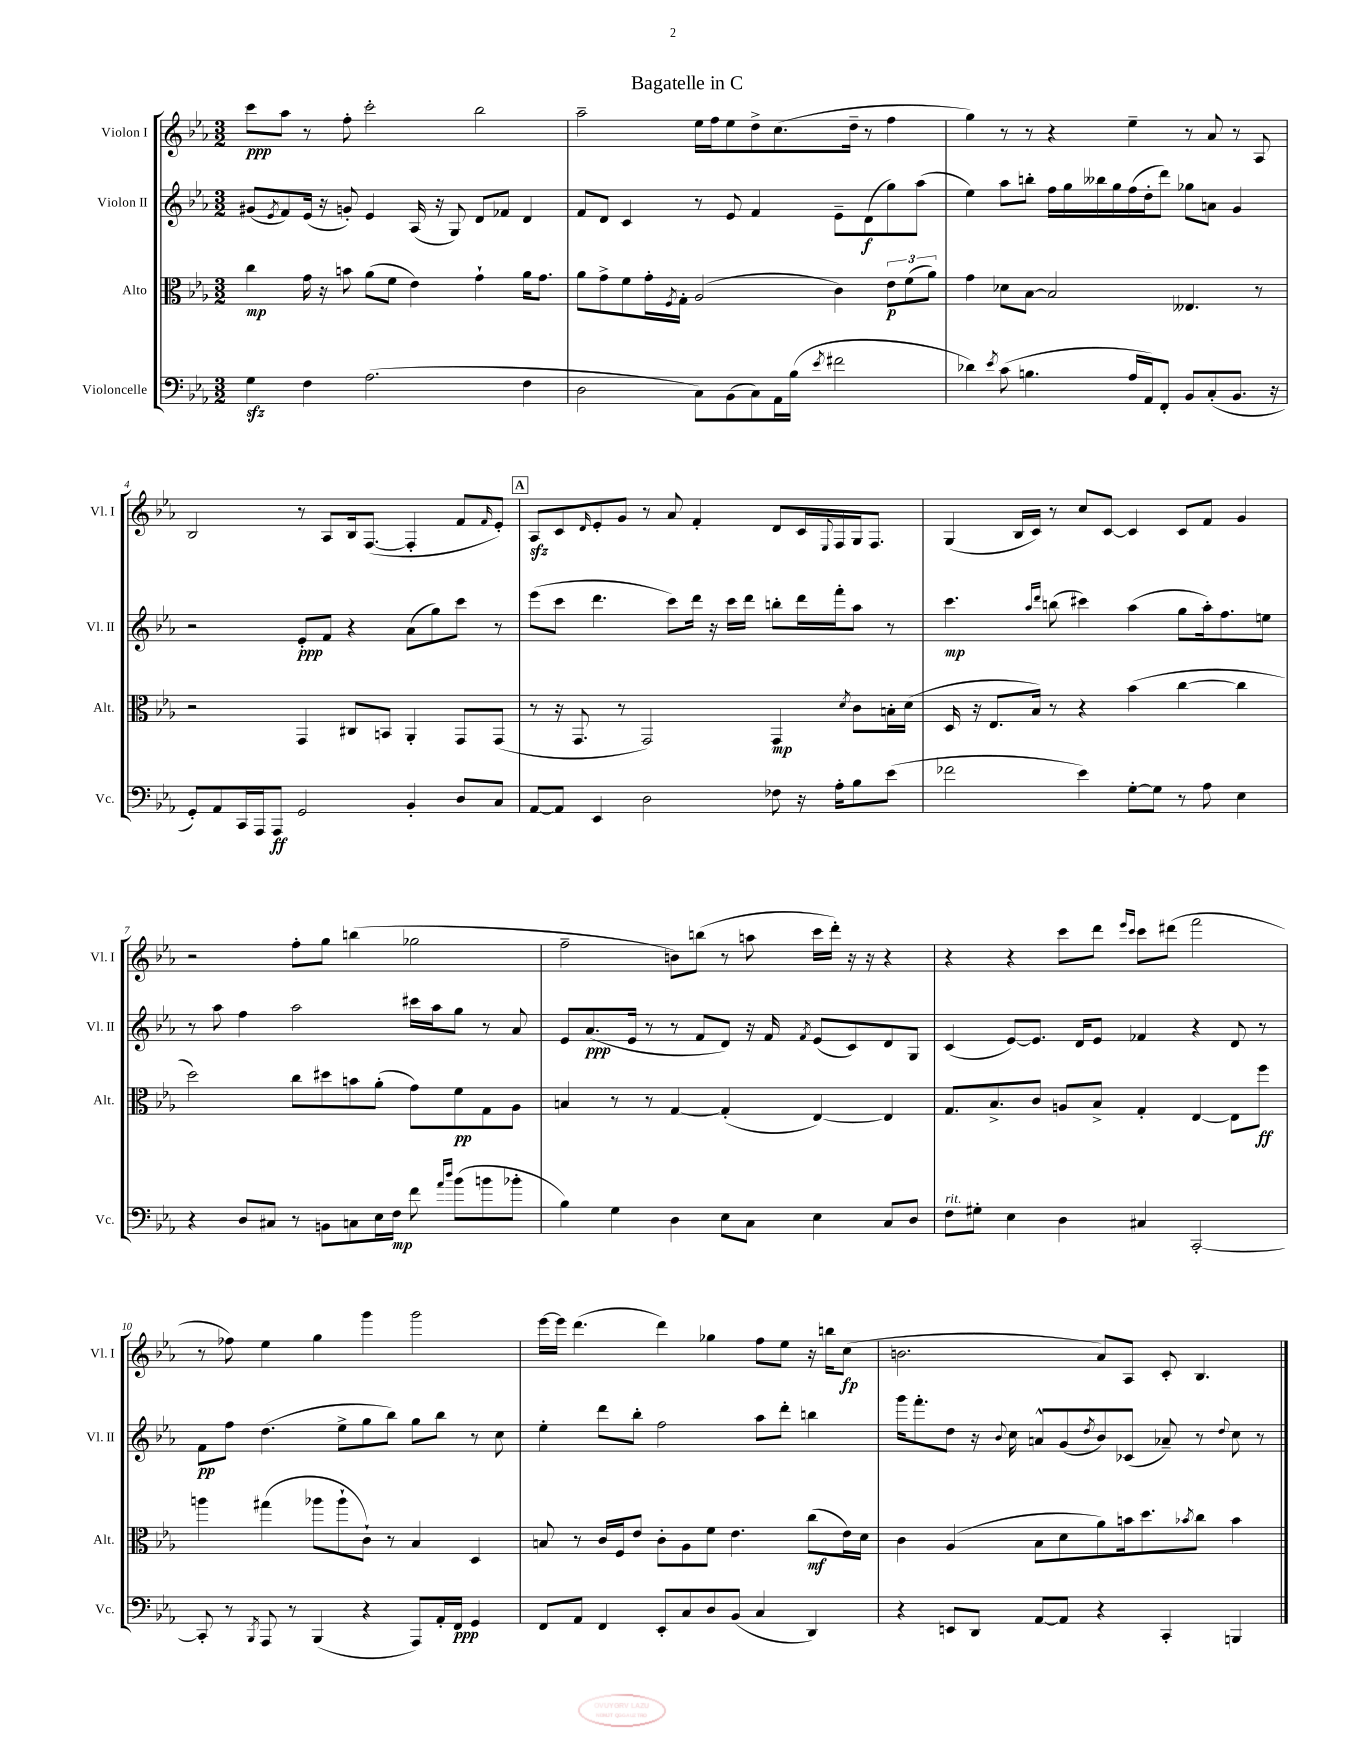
\header { title = "Bagatelle in C" }
<<
\new StaffGroup <<
\new Staff = "s0" \with { instrumentName = "Violon I" shortInstrumentName = "Vl. I" } {
    \clef treble \key ees \major \numericTimeSignature \time 3/2
    c'''8\ppp aes''8 r8 f''8-. c'''2-. bes''2 |
    aes''2-- ees''16 f''16 ees''8 d''8-> c''8.( d''16-- r8 f''4 |
    g''4) r8 r8 r4 ees''4-- r8 aes'8 r8 aes8 |
    bes2 r8 aes8 bes16 f8.~( f4-. f'8 \grace { f'16 } ees'8-.) |
    \mark \markup { \box "A" } aes8\sfz c'8 \grace { d'16 } ees'8-. g'8 r8 aes'8 f'4-. d'8 c'16 \appoggiatura { ees8 } f16 g16 f8. |
    g4( bes16 c'16) r8 c''8 c'8~ c'4 c'8 f'8 g'4 |
    r2 f''8-. g''8 b''4( ges''2 |
    f''2-- b'8) b''8( r8 a''8 c'''16 d'''16-.) r16 r16 r4 |
    r4 r4 c'''8 d'''8 \grace { ees'''16 c'''16 } c'''8 dis'''8( f'''2 |
    r8 fes''8) ees''4 g''4 g'''4 g'''2 |
    ees'''16~ ees'''16 d'''4.( d'''4) ges''4 f''8 ees''8 r16 b''16 c''8\fp( |
    b'2. aes'8) aes8 c'8-. bes4. \bar "|." |
}
\new Staff = "s1" \with { instrumentName = "Violon II" shortInstrumentName = "Vl. II" } {
    \clef treble \key ees \major \numericTimeSignature \time 3/2
    gis'8( \acciaccatura { ees'8 } f'8) ees'16( r16 g'8-.) ees'4 aes16( r16 g8) d'8 fes'8 d'4 |
    f'8 d'8 c'4 r8 ees'8 f'4 ees'8-- d'8\f( g''8) aes''8( |
    ees''4) aes''8 b''8-. f''16 g''16 beses''16 g''16 f''16( d''16-. d'''8) ges''8 a'8 g'4 |
    r2 ees'8-.\ppp f'8 r4 aes'8( g''8) c'''8 r8 |
    \mark \markup { \box "A" } ees'''8( c'''8 d'''4. c'''8) d'''16 r16 c'''16 d'''16 b''8-. d'''16 f'''16-. aes''8 r8 |
    c'''4.\mp \grace { aes''16 d'''16 } b''8( cis'''4) aes''4( g''8 aes''16-.) f''8. e''8 |
    r8 aes''8 f''4 aes''2 cis'''16 aes''16 g''8 r8 aes'8 |
    ees'8 aes'8.\ppp( ees'16 r8 r8 f'8 d'8) r16 f'16 \acciaccatura { f'8 } ees'8( c'8) d'8 g8 |
    c'4( ees'8~) ees'8. d'16 ees'8 fes'4 r4 d'8 r8 |
    f'8\pp f''8 d''4.( ees''8-> g''8 bes''8) g''8 bes''8 r8 c''8 |
    ees''4-. d'''8 bes''8-. f''2 aes''8 d'''8-. b''4 |
    g'''16 f'''8.-. d''8 r16 \appoggiatura { bes'8 } c''16 a'8-^ g'8( \acciaccatura { d''8 } bes'8) ces'8( aes'8--) r8 \appoggiatura { d''8 } c''8 r8 \bar "|." |
}
\new Staff = "s2" \with { instrumentName = "Alto" shortInstrumentName = "Alt." } {
    \clef alto \key ees \major \numericTimeSignature \time 3/2
    c''4\mp g'16 r16 b'8 aes'8( f'8 ees'4) g'4-! aes'16 g'8. |
    aes'8 g'8-> f'8 g'16-. \acciaccatura { f8 } g16-. aes2( c'4) \tuplet 3/2 { ees'8\p f'8( aes'8) } |
    g'4 des'8 bes8~ bes2 eeses4. r8 |
    r2 g,4 cis8 b,8 aes,4-. g,8 g,8( |
    \mark \markup { \box "A" } r8 r16 g,8. r8 g,2) g,4\mp \acciaccatura { d'8 } c'8 b16-. d'16( |
    d16 r16 ees8. bes16) r8 r4 bes'4( c''4~ c''4 |
    d''2) c''8 dis''8 b'8 aes'8-.( g'8) f'8\pp g8 aes8 |
    b4 r8 r8 g4~ g4-.( ees4~) ees4 |
    g8. bes8.-> c'8 a8 bes8-> g4-. ees4~ ees8 f''8\ff |
    a''4 gis''4( aes''8 aes''8-! c'8-!) r8 bes4 d4 |
    b8 r8 c'16 f16 ees'8 c'8-. aes8 f'8 ees'4. c''8\mf( ees'16) d'16 |
    c'4 aes4( bes8 d'8 aes'8) b'16 d''8. \acciaccatura { bes'8 } c''8 bes'4 \bar "|." |
}
\new Staff = "s3" \with { instrumentName = "Violoncelle" shortInstrumentName = "Vc." } {
    \clef bass \key ees \major \numericTimeSignature \time 3/2
    g4\sfz f4 aes2.( f4 |
    d2 c8) bes,8( c8) aes,16 bes16( \acciaccatura { ees'8 } fis'2 |
    des'4) \acciaccatura { ees'8 } c'8( b4. aes16 aes,16) f,8-. bes,8 c8-.( bes,8. r16 |
    g,8-.) aes,8 c,16 aes,,16 aes,,8\ff g,2 bes,4-. d8 c8 |
    \mark \markup { \box "A" } aes,8~ aes,8 ees,4 d2 fes8 r16 aes16-. bes8 ees'8( |
    fes'2 ees'4) g8~-. g8 r8 aes8 ees4 |
    r4 d8 cis8 r8 b,8 c8 ees16 f16\mp f'8 \grace { aes'16 d''16 } bes'8( b'8 bes'8-. |
    bes4) g4 d4 ees8 c8 ees4 c8 d8 |
    f8^\markup { \italic "rit." } gis8-. ees4 d4 cis4 c,2~-. |
    c,8-. r8 \acciaccatura { bes,,8 } aes,,8 r8 bes,,4( r4 aes,,8) aes,16-. f,16\ppp g,4 |
    f,8 aes,8 f,4 ees,8-. c8 d8 bes,8( c4 d,4) |
    r4 e,8 d,8 aes,8~ aes,8 r4 c,4-. b,,4 \bar "|." |
}
>>
>>
